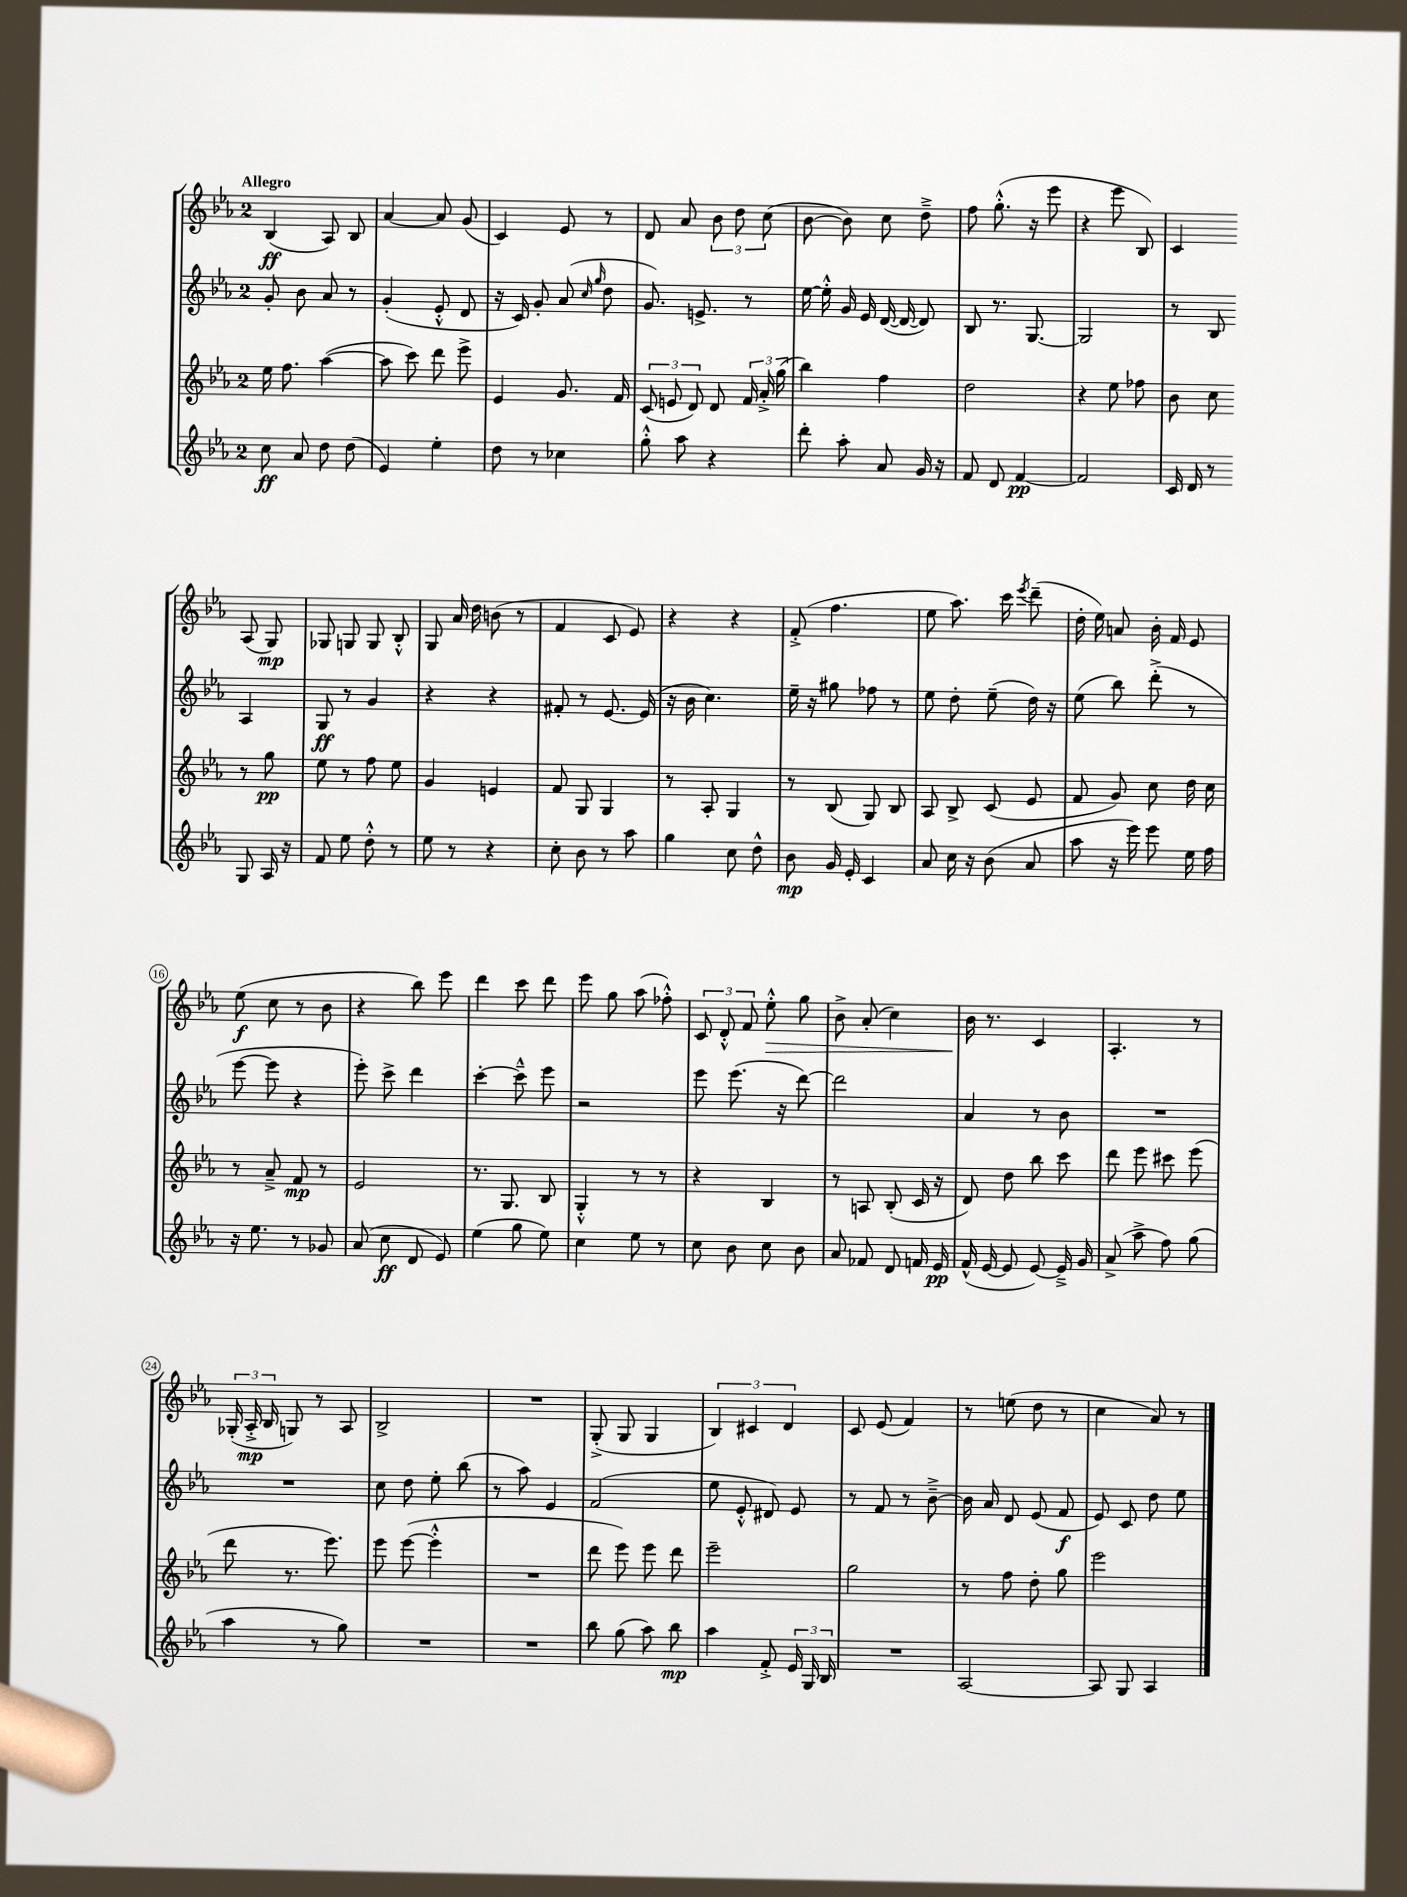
<<
\new StaffGroup <<
\new Staff = "s0" {
    \clef treble \key ees \major \once \override Staff.TimeSignature.style = #'single-digit \time 2/4 \tempo "Allegro"
    \autoBeamOff bes4\ff( aes8) bes8 |
    aes'4~ aes'8 g'8( |
    c'4) ees'8 r8 |
    d'8 aes'8 \tuplet 3/2 { bes'8 d''8 c''8( } |
    bes'8~ bes'8) c''8 d''8---> |
    f''8 g''8.-.-^( r16 ees'''8 |
    r4 ees'''8 bes8) |
    c'4 aes8( g8\mp) |
    ges8 g8 g8 bes8-.-^ |
    g8 aes'16 d''16 b'8( r8 |
    f'4 c'8 ees'8) |
    r4 r4 |
    f'8-.->( f''4. |
    ees''8 aes''8.) c'''16 \acciaccatura { ees'''8 } d'''8--( |
    d''16-. ees''16) a'8 bes'16-. f'16 ees'8 |
    ees''8\f( c''8 r8 bes'8 |
    r4 bes''8) ees'''8 |
    d'''4 c'''8 d'''8 |
    ees'''8 g''8 aes''8( fes''8-.-^) |
    \tuplet 3/2 { c'8 d'8-.-^ f'8 } ees''8-.-^\> g''8 |
    bes'8-> aes'8-.( c''4) |
    bes'16\! r8. c'4 |
    aes4.-. r8 |
    \tuplet 3/2 { ges16-.( aes16-.->\mp bes16 } g8) r8 aes8 |
    bes2-> |
    R2 |
    g8-.->( g8 g4 |
    \tuplet 3/2 { bes4) cis'4 d'4 } |
    c'8 ees'8( f'4) |
    r8 e''8( d''8 r8 |
    c''4 aes'8) r8 \bar "|." |
}
\new Staff = "s1" {
    \clef treble \key ees \major \once \override Staff.TimeSignature.style = #'single-digit \time 2/4
    \autoBeamOff g'8-. bes'8 aes'8 r8 |
    g'4-.( ees'8-.-^ d'8 |
    r16 c'16) g'8-. aes'8( \grace { c''16 g''16 } d''8 |
    g'8.) e'8.-> r8 |
    ees''16~ ees''16-.-^ g'16 ees'16 d'16~( d'16~ d'8) |
    bes8 r8. g8.~ |
    g2 |
    r8 bes8 aes4 |
    g8\ff r8 g'4 |
    r4 r4 |
    fis'8-. r8 ees'8.~ ees'16( |
    r16 bes'16 c''4.) |
    ees''16-- r16 gis''8 fes''8 r8 |
    ees''8 d''8-. ees''8--( d''16) r16 |
    ees''8( bes''8) d'''8-.->( r8 |
    ees'''8~ ees'''8 r4 |
    ees'''8-.) c'''8-> d'''4 |
    c'''4~-. c'''8---^ ees'''8 |
    r2 |
    ees'''8 ees'''8.( r16 d'''8~) |
    d'''2 |
    aes'4 r8 bes'8 |
    R2 |
    R2 |
    c''8 d''8 ees''8-. bes''8( |
    r8 aes''8) ees'4 |
    f'2( |
    ees''8 ees'8-.-^ dis'8) ees'8 |
    r8 f'8 r8 bes'8~---> |
    bes'16 aes'16 d'8 ees'8( f'8\f |
    ees'8) c'8 d''8 ees''8 \bar "|." |
}
\new Staff = "s2" {
    \clef treble \key ees \major \once \override Staff.TimeSignature.style = #'single-digit \time 2/4
    \autoBeamOff ees''16 f''8. aes''4~( |
    aes''8 c'''8) d'''8 ees'''8-> |
    ees'4 g'8. f'16 |
    \tuplet 3/2 { c'8( e'8 d'8) } d'8 \tuplet 3/2 { f'16 aes'16-.-> g''16( } |
    bes''4) f''4 |
    d''2 |
    r4 ees''8 fes''8 |
    bes'8 c''8 r8 g''8\pp |
    ees''8 r8 f''8 ees''8 |
    g'4 e'4 |
    f'8 g8 g4 |
    r8 aes8-. g4 |
    r8 bes8( g8) bes8 |
    aes8 bes8-> c'8( ees'8 |
    f'8 g'8) c''8 d''16 c''16 |
    r8 aes'8---> f'8\mp r8 |
    ees'2 |
    r8. g8. bes8 |
    g4-.-^ r8 r8 |
    r4 bes4 |
    r8 a8 bes8-.( c'16 r16 |
    d'8) d''8 bes''8 c'''8 |
    d'''8 ees'''8 cis'''8 ees'''8( |
    d'''8 r8. ees'''8.) |
    ees'''8 ees'''8~( ees'''4-.-^ |
    R2 |
    d'''8 ees'''8) ees'''8 d'''8 |
    ees'''2-- |
    g''2 |
    r8 f''8 d''8-. g''8 |
    ees'''2 \bar "|." |
}
\new Staff = "s3" {
    \clef treble \key ees \major \once \override Staff.TimeSignature.style = #'single-digit \time 2/4
    \autoBeamOff c''8\ff aes'8 d''8 d''8( |
    ees'4) ees''4-. |
    d''8 r8 ces''4 |
    g''8-.-^ aes''8 r4 |
    d'''8-. aes''8-. aes'8 g'16 r16 |
    f'8 d'8 f'4~\pp |
    f'2 |
    c'16 d'16 r8 g8 aes16 r16 |
    f'8 ees''8 d''8-.-^ r8 |
    ees''8 r8 r4 |
    c''8-. bes'8 r8 aes''8 |
    g''4 c''8 d''8-^ |
    bes'8\mp g'16 ees'16-. c'4 |
    aes'8 c''16 r16 bes'8( aes'8 |
    aes''8 r16 ees'''16) ees'''8 ees''16 f''16 |
    r16 ees''8. r8 ges'8 |
    aes'8( c''8\ff d'8 ees'8) |
    ees''4( g''8 ees''8) |
    c''4 ees''8 r8 |
    c''8 bes'8 c''8 bes'8 |
    aes'8 fes'8 d'8 f'16 ees'16\pp |
    f'16-^( ees'16~ ees'8 ees'8~) ees'16---> g'16 |
    aes'8->( aes''8-> f''8) g''8( |
    aes''4 r8 g''8) |
    R2 |
    R2 |
    bes''8 g''8( aes''8) bes''8\mp |
    aes''4 f'8-.-> \tuplet 3/2 { ees'16 g16 bes16 } |
    R2 |
    aes2~ |
    aes8 g8 aes4 \bar "|." |
}
>>
>>
\layout { \context { \Score \override BarNumber.stencil = #(make-stencil-circler 0.1 0.3 ly:text-interface::print) } }
